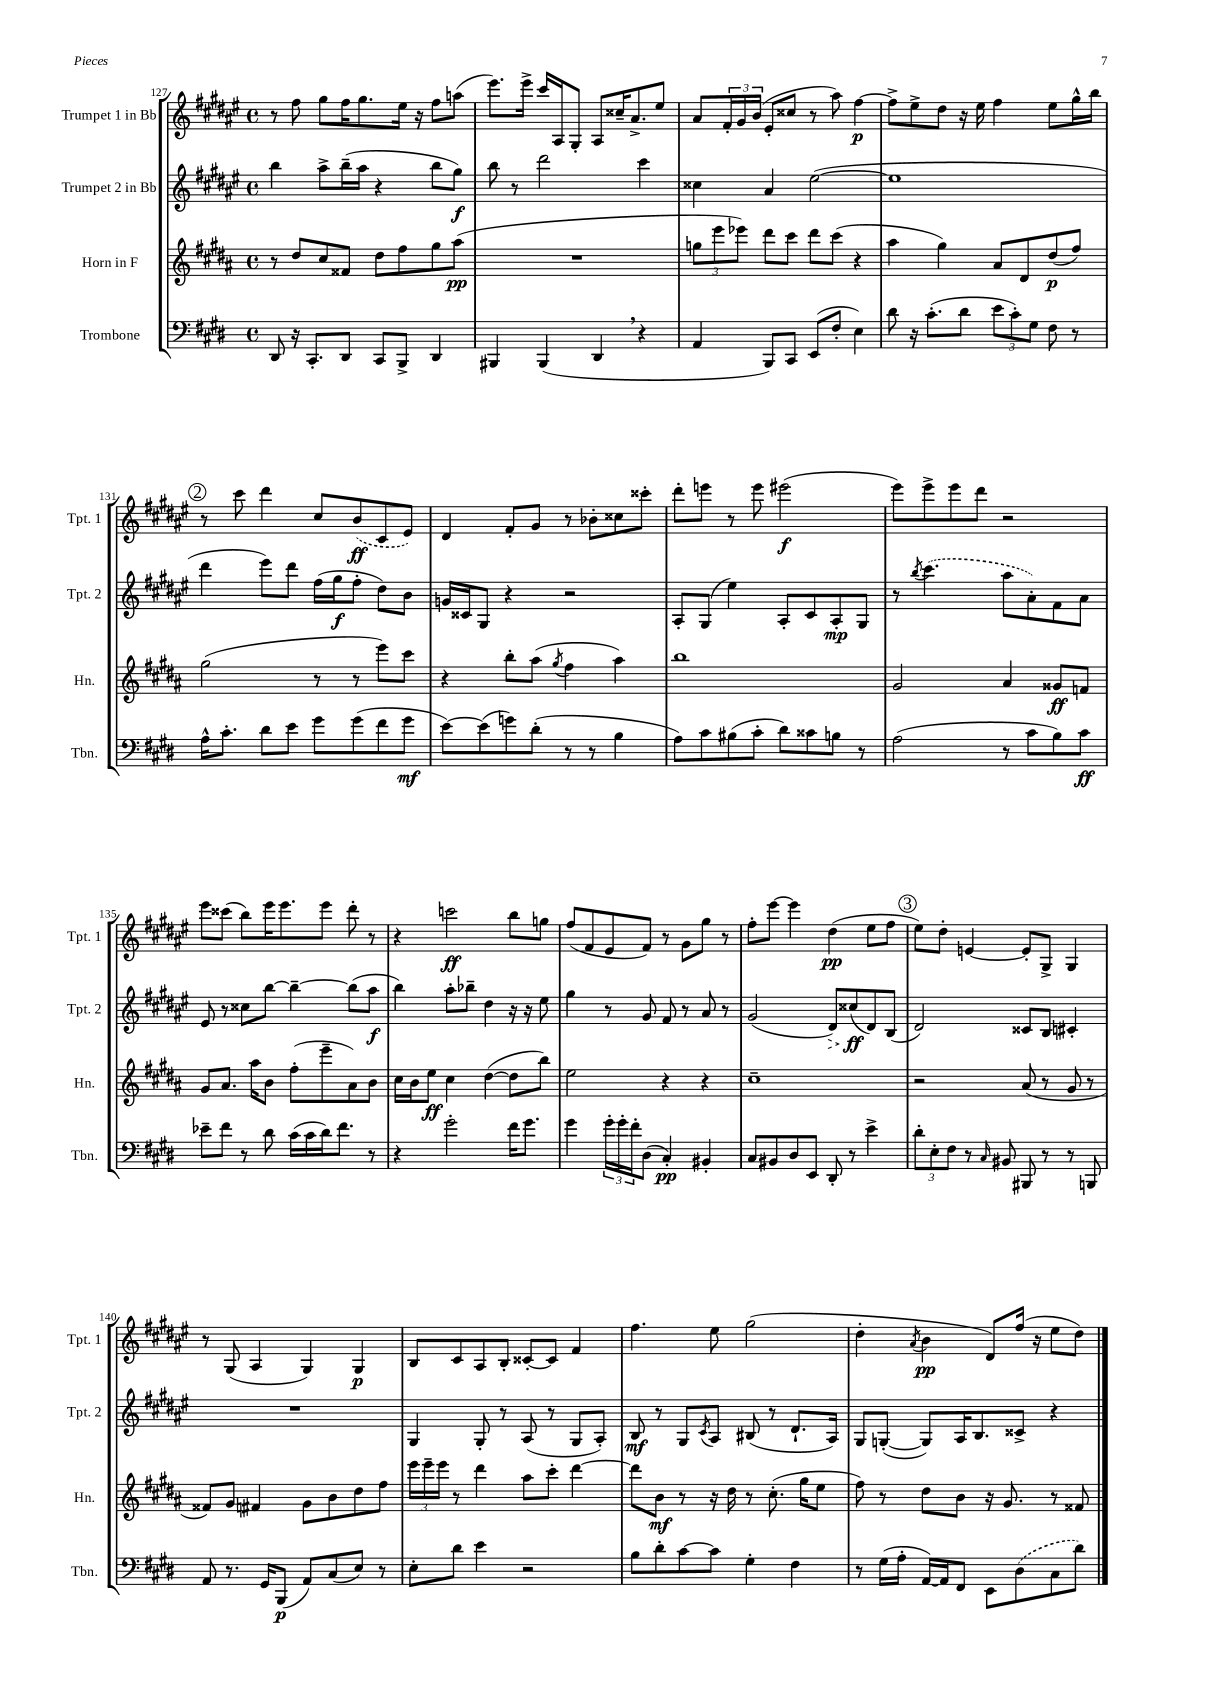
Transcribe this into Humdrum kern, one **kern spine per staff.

**kern	**kern	**kern	**kern
*staff4	*staff3	*staff2	*staff1
*clefF4	*clefG2	*clefG2	*clefG2
*k[f#c#g#d#]	*k[f#c#g#d#a#]	*k[f#c#g#d#a#e#]	*k[f#c#g#d#a#e#]
*M4/4	*M4/4	*M4/4	*M4/4
*met(c)	*met(c)	*met(c)	*met(c)
8DD#	8r	4bb	8r
16r	8dd#	.	8ff#
8.CC#'	.	.	.
.	8cc#	8aa#^	8gg#
8DD#	8f##	(16bb~	16ff#
.	.	16aa#	8.gg#
8CC#	8dd#	4r	.
8BBB^	8ff#	.	16ee#
.	.	.	16r
4DD#	8gg#	8bb	8ff#
.	(8aa#	8gg#)	(8aa
=	=	=	=
4BBB#	1r	8bb	8.eee#)
.	.	8r	.
.	.	.	16eee#^
(4BBB#	.	2ddd#	16ccc#
.	.	.	16A#
.	.	.	8G#'
4DD#	.	.	8A#
.	.	.	16cc##~
.	.	.	8.a#^
4r	.	4ccc#	.
.	.	.	8ee#
=	=	=	=
4AA	12gg	4cc##	8a#
.	12eee	.	.
.	.	.	24f#'
.	12eee-)	.	24g#
.	.	.	(24b
8BBB)	8ddd#	4a#	8e#'
8CC#	8ccc#	.	8cc##
(8EE	8ddd#	([2ee#	8r
8F#'	(8ccc#	.	8aa#)
4E)	4r	.	[4ff#
=	=	=	=
8d#	4aa#	1ee#]	8ff#^]
16r	.	.	8ee#^
(8.c#'	.	.	.
.	4gg#)	.	8dd#
8d#	.	.	16r
.	.	.	16ee#
12e	8a#	.	4ff#
12c#')	.	.	.
.	8d#	.	.
12G#	.	.	.
8F#	(8dd#	.	8ee#
8r	8ff#)	.	16gg#^^
.	.	.	16bb
=	=	=	=
16A^^	(2gg#	4ddd#	8r
8.c#'	.	.	.
.	.	.	8ccc#
8d#	.	8eee#)	4ddd#
8e	.	8ddd#	.
8g#	8r	(16ff#	8cc#
.	.	16gg#	.
(8g#	8r	8ff#'	(8b
8f#	8eee)	8dd#)	8c#
8g#	8ccc#	8b	8e#)
=	=	=	=
[8e)	4r	16g	4d#
.	.	16c##	.
(8e]	.	8G#	.
8g)	8bb'	4r	8f#'
(8d#'	(8aa#	.	8g#
.	8qgg#	.	.
8r	4ff#	2r	8r
8r	.	.	8b-'
4B	4aa#)	.	8cc##
.	.	.	8ccc##'
=	=	=	=
8A)	1bb	8A#'	8ddd#'
8c#	.	(8G#	8eee
(8B#	.	4ee#)	8r
8c#'	.	.	8eee
8d#)	.	8A#'	(2eee#
8c##	.	8c#	.
8B	.	8A#'	.
8r	.	8G#	.
=	=	=	=
(2A	2g#	8r	8eee#)
.	.	8qbb	.
.	.	(4.ccc#	8eee#^
.	.	.	8eee#
.	.	.	8ddd#
8r	4a#	8aa#	2r
8c#	.	8a#')	.
8B)	8g##	8f#	.
8c#	8f	8a#	.
=	=	=	=
8e-~	8g#	8e#	8eee#
8f#	8.a#	8r	(8ccc##
8r	.	8cc##	8bb)
.	16aa#	.	.
8d#	8b	[8bb	16eee#
.	.	.	8.eee#
(16c#	(8ff#'	4bb~_	.
16c#	.	.	.
16d#)	8eee~	.	8eee#
8.f#	.	.	.
.	8a#)	(8bb]	8ddd#'
8r	8b	8aa#	8r
=	=	=	=
4r	16cc#	4bb)	4r
.	16b	.	.
.	8ee	.	.
2g#'	4cc#	8aa#'	2ccc
.	.	8bb-~	.
.	([4dd#	4dd#	.
16f#	8dd#]	16r	8bb
8.g#	.	16r	.
.	8bb)	8ee#	8gg
=	=	=	=
4g#	2ee	4gg#	(8ff#
.	.	.	8f#
24g#'	.	8r	8e#
24g#'	.	.	.
24f#'	.	.	.
(8D#	.	8g#	8f#)
4C#')	4r	8f#	8r
.	.	8r	8g#
4BB#'	4r	8a#	8gg#
.	.	8r	8r
=	=	=	=
8C#	1cc#~	(2g#	8ff#'
8BB#	.	.	[8eee#
8D#	.	.	4eee#]
8EE	.	.	.
8DD#'	.	8d#)	(4dd#
8r	.	(8cc##	.
4e^	.	8d#)	8ee#
.	.	(8B	8ff#
=	=	=	=
12d#'	2r	2d#)	8ee#)
12E'	.	.	.
.	.	.	8dd#'
12F#	.	.	.
8r	.	.	[4e
16qqC#	.	.	.
8BB#	.	.	.
8BBB#	(8a#	8c##	8e']
8r	8r	8B	8G#^
8r	8g#	4c#'	4G#
8BBB	8r	.	.
=	=	=	=
8AA	8f##)	1r	8r
8.r	8g#	.	(8G#
.	4f#	.	4A#
16GG#	.	.	.
(8BBB	.	.	.
8AA)	8g#	.	4G#)
(8C#	8b	.	.
8E)	8dd#	.	4G#
8r	8ff#	.	.
=	=	=	=
8E'	24eee	4G#	8B
.	24eee~	.	.
.	24eee	.	.
8d#	8r	.	8c#
4e	4ddd#	8G#'	8A#
.	.	8r	8B'
2r	8aa#	(8A#	[8c##'
.	8ccc#'	8r	8c##]
.	[4ddd#	8G#	4f#
.	.	8A#')	.
=	=	=	=
8B	8ddd#]	8B	4.ff#
8d#'	8b	8r	.
[8c#	8r	8G#	.
.	.	8qc#	.
8c#]	16r	8A#	8ee#
.	16dd#	.	.
4G#'	8r	(8B#	(2gg#
.	(8.cc#'	8r	.
4F#	.	8.d#`	.
.	16gg#	.	.
.	8ee	.	.
.	.	16A#)	.
=	=	=	=
8r	8ff#)	8G#	4dd#'
(16G#	8r	([8G'	.
16A'	.	.	.
.	.	.	8qa#
[16AA)	8dd#	8G])	4b
16AA]	.	.	.
8FF#	8b	16A#	.
.	.	8.B	.
8EE	16r	.	8d#)
.	8.g#	.	.
(8D#	.	8c##^	(16ff#
.	.	.	16r
8C#	8r	4r	8ee#
8d#)	8f##	.	8dd#)
==	==	==	==
*-	*-	*-	*-
